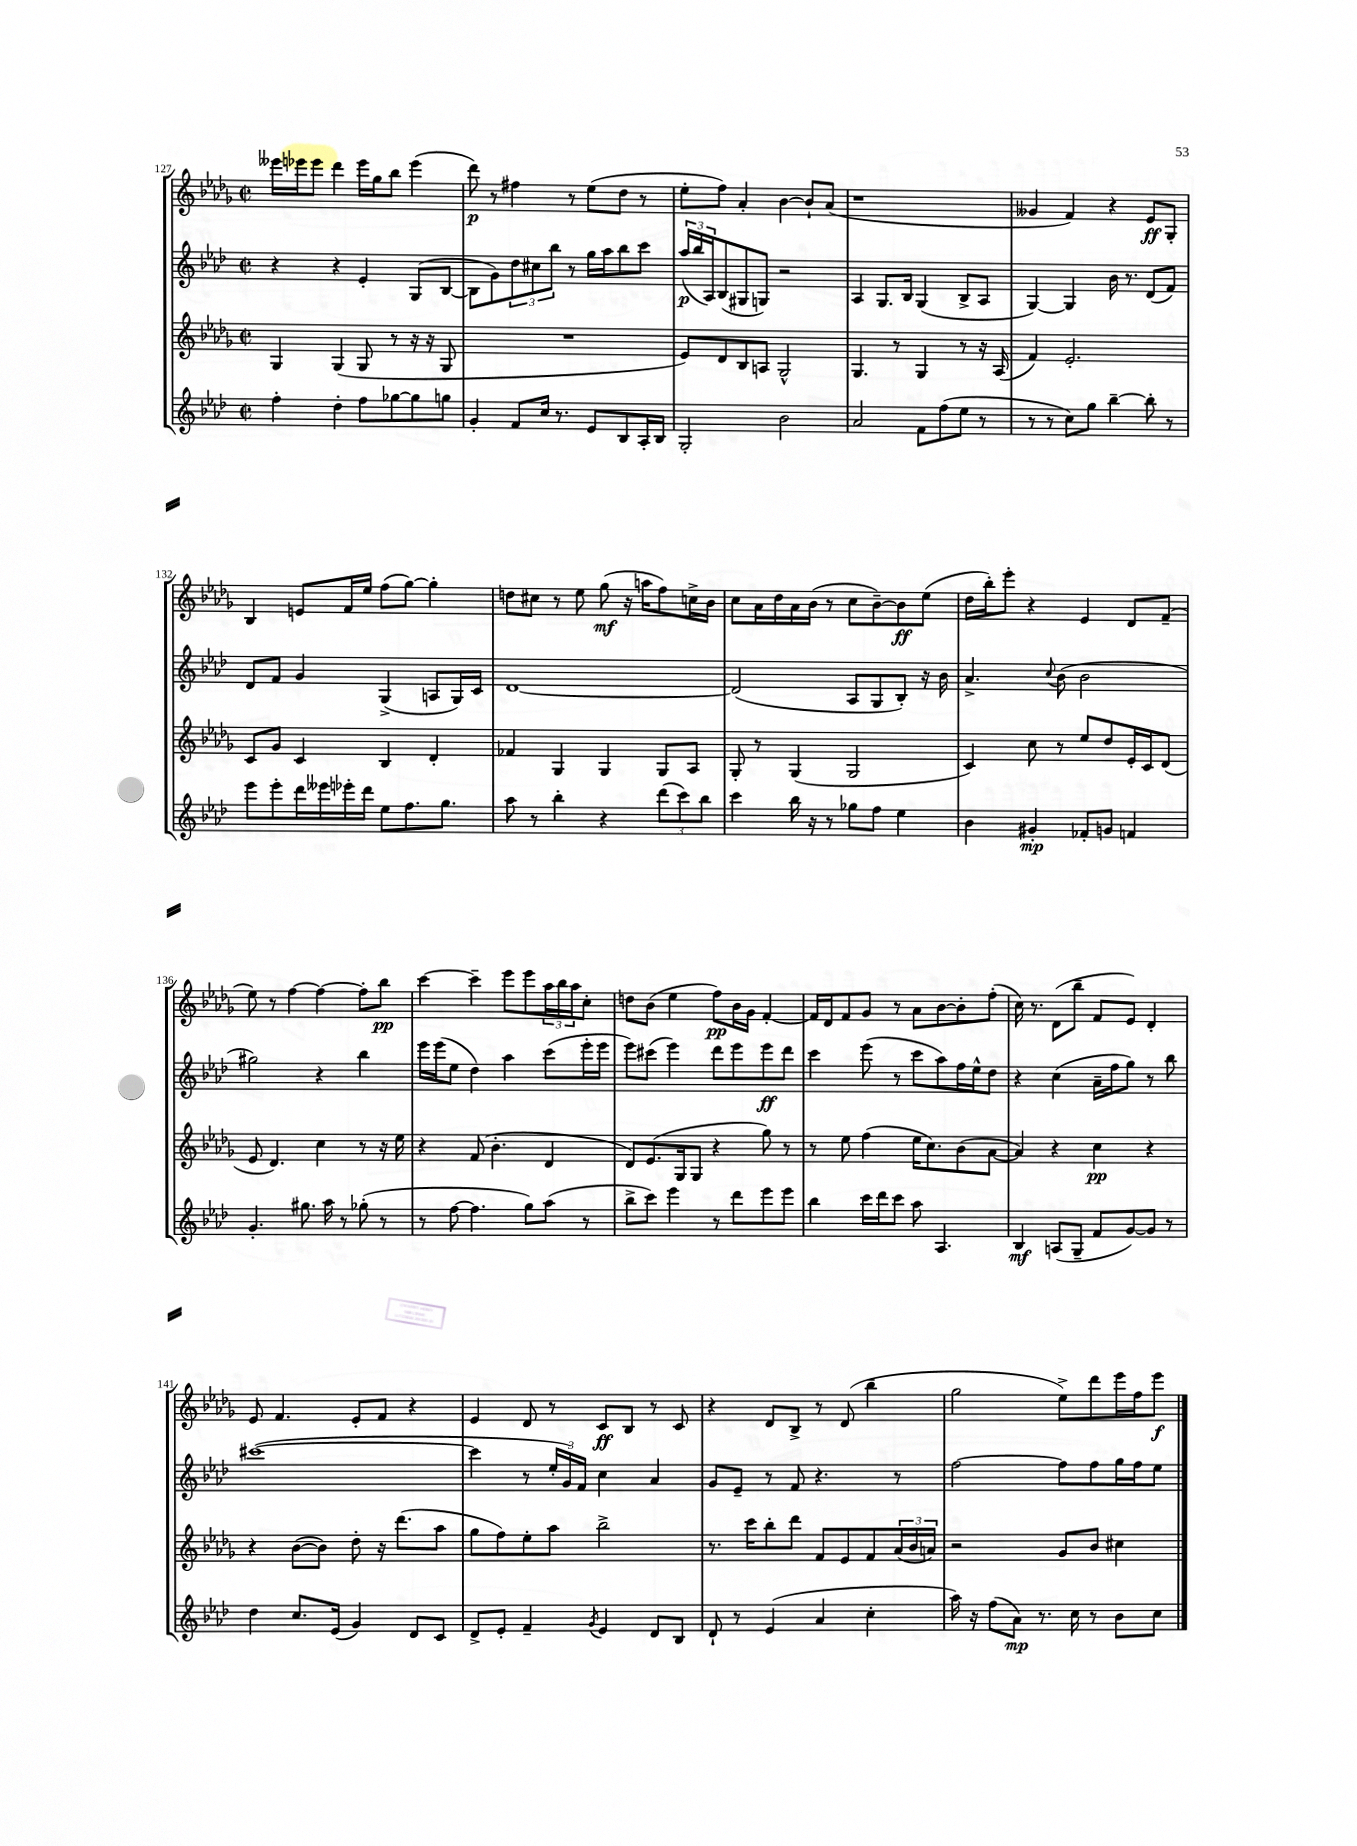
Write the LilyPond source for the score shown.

<<
\new StaffGroup <<
\new Staff = "s0" {
    \clef treble \key des \major \defaultTimeSignature \time 2/2
    eeses'''16 ees'''16 ees'''8 des'''4 ees'''16 ges''16 bes''8 ees'''4( |
    des'''8\p) r8 fis''4 r8 ees''8( des''8 r8 |
    ees''8-. f''8) aes'4-. bes'4~ bes'8-! aes'8( |
    r1 |
    geses'4 f'4) r4 ees'8\ff ges8-. |
    bes4 e'8 f'16 ees''16 f''8( ges''8~) ges''4-. |
    d''8 cis''8 r8 ees''8 ges''8\mf( r16 a''16 f''8) c''16-> bes'16 |
    c''8 aes'16 des''16 aes'16 bes'16( r8 c''8 bes'8~--) bes'8\ff ees''8( |
    des''16 bes''16-.) ees'''8-. r4 ees'4 des'8 f'8--( |
    ees''8) r8 f''4~ f''4~ f''8-. bes''8\pp |
    c'''4~ c'''4-- ees'''8 ees'''8 \tuplet 3/2 { aes''16 bes''16 aes''16 } c''8-. |
    d''8 bes'8( ees''4 f''8\pp) bes'16 ges'16 f'4~-. |
    f'16 des'16 f'8 ges'8 r8 aes'8 bes'8~ bes'8-. f''8-.( |
    c''16) r8. des'8( bes''8-- f'8 ees'8) des'4-. |
    ees'8 f'4. ees'8-. f'8 r4 |
    ees'4 des'8 r8 c'8\ff bes8 r8 c'8 |
    r4 des'8 bes8-> r8 des'8( bes''4-- |
    ges''2 ees''8->) des'''8 ees'''16 f''16 ees'''8\f \bar "|." |
}
\new Staff = "s1" {
    \clef treble \key aes \major \defaultTimeSignature \time 2/2
    r4 r4 ees'4-. g8( bes8~ |
    bes8 g'8) \tuplet 3/2 { des''8 cis''8 bes''8 } r8 g''16 aes''16 bes''8 c'''8 |
    \tuplet 3/2 { aes''16\p( bes''16 aes16) } bes8( gis8 g8) r2 |
    aes4 g8. bes16 g4( bes8-> aes8 |
    g4~) g4 bes'16 r8. des'8( f'8) |
    des'8 f'8 g'4 g4->( a8 g16) c'16 |
    des'1~ |
    des'2( aes8 g8 bes8-.) r16 bes'16 |
    aes'4.-> \appoggiatura { c''8 } bes'8( bes'2 |
    gis''2) r4 bes''4 |
    ees'''16 ees'''16( ees''8 des''4) aes''4 c'''8( ees'''16-. ees'''16 |
    ees'''8) cis'''8( ees'''4) des'''8 ees'''8 ees'''8\ff des'''8 |
    c'''4 ees'''8( r8 c'''8 aes''8) f''16 ees''16-^ des''8 |
    r4 c''4( aes'16-- f''16 g''8) r8 bes''8 |
    cis'''1~( |
    cis'''4 r8 \tuplet 3/2 { ees''16-. g'16) f'16 } c''4 aes'4 |
    g'8 ees'8-- r8 f'8 r4. r8 |
    f''2~ f''8 f''8 g''16 f''16 ees''8 \bar "|." |
}
\new Staff = "s2" {
    \clef treble \key des \major \defaultTimeSignature \time 2/2
    ges4 ges4( ges8 r8 r16 r16 ges8 |
    R1 |
    ees'8) des'8 bes8 a8 ges2-^ |
    ges4. r8 ges4 r8 r16 aes16( |
    f'4) ees'2.-. |
    c'8 ges'8 c'4 bes4 des'4-. |
    fes'4 ges4 ges4 ges8 aes8 |
    ges8-. r8 ges4( ges2 |
    c'4) c''8 r8 ees''8 des''8 ees'16-. c'16 des'8( |
    ees'8 des'4.) c''4 r8 r16 ees''16 |
    r4 f'8( bes'4.-. des'4 |
    des'8) ees'8.( ges16 ges8 r4 ges''8) r8 |
    r8 ees''8 f''4( ees''16 c''8.) bes'8( aes'8~ |
    aes'4) r4 c''4\pp r4 |
    r4 bes'8~( bes'8) des''8-. r16 des'''8.( aes''8 |
    ges''8 f''8) ees''8-. aes''8 bes''2-> |
    r8. c'''16 bes''8-. des'''8 f'8 ees'8 f'8 \tuplet 3/2 { aes'16( bes'16 a'16) } |
    r2 ges'8 bes'8 cis''4 \bar "|." |
}
\new Staff = "s3" {
    \clef treble \key aes \major \defaultTimeSignature \time 2/2
    f''4-. des''4-. f''8 ges''8~ ges''8 g''8 |
    g'4-. f'8 c''16 r8. ees'8 bes8 aes16-. bes16 |
    g2-. bes'2 |
    aes'2 f'8 f''8( ees''8 r8 |
    r8 r8 c''8) g''8 bes''4~-- bes''8-. r8 |
    ees'''8 ees'''8-. des'''16 eeses'''16 ees'''16-. des'''16 ees''8 f''8. g''8. |
    aes''8 r8 bes''4-. r4 \tuplet 3/2 { des'''8( c'''8) bes''8 } |
    c'''4 bes''16 r16 r8 ges''8 f''8 ees''4 |
    bes'4 gis'4-.\mp fes'8-. g'8 f'4 |
    g'4.-. gis''8. aes''16 r8 ges''8-.( r8 |
    r8 f''8~ f''4. g''8) aes''8( r8 |
    bes''8-> c'''8) ees'''4 r8 des'''8 ees'''8 ees'''8 |
    bes''4 c'''16 des'''16 c'''8 aes''8 aes4. |
    bes4\mf a8( g8-- f'8 g'8~) g'8 r8 |
    des''4 c''8. ees'16( g'4) des'8 c'8 |
    des'8-> ees'8-. f'4-- \acciaccatura { g'8 } ees'4 des'8 bes8 |
    des'8-! r8 ees'4( aes'4 c''4-. |
    aes''16) r16 f''8( aes'8\mp) r8. c''16 r8 bes'8 c''8 \bar "|." |
}
>>
>>
\layout { \context { \Score currentBarNumber = #127 } }
